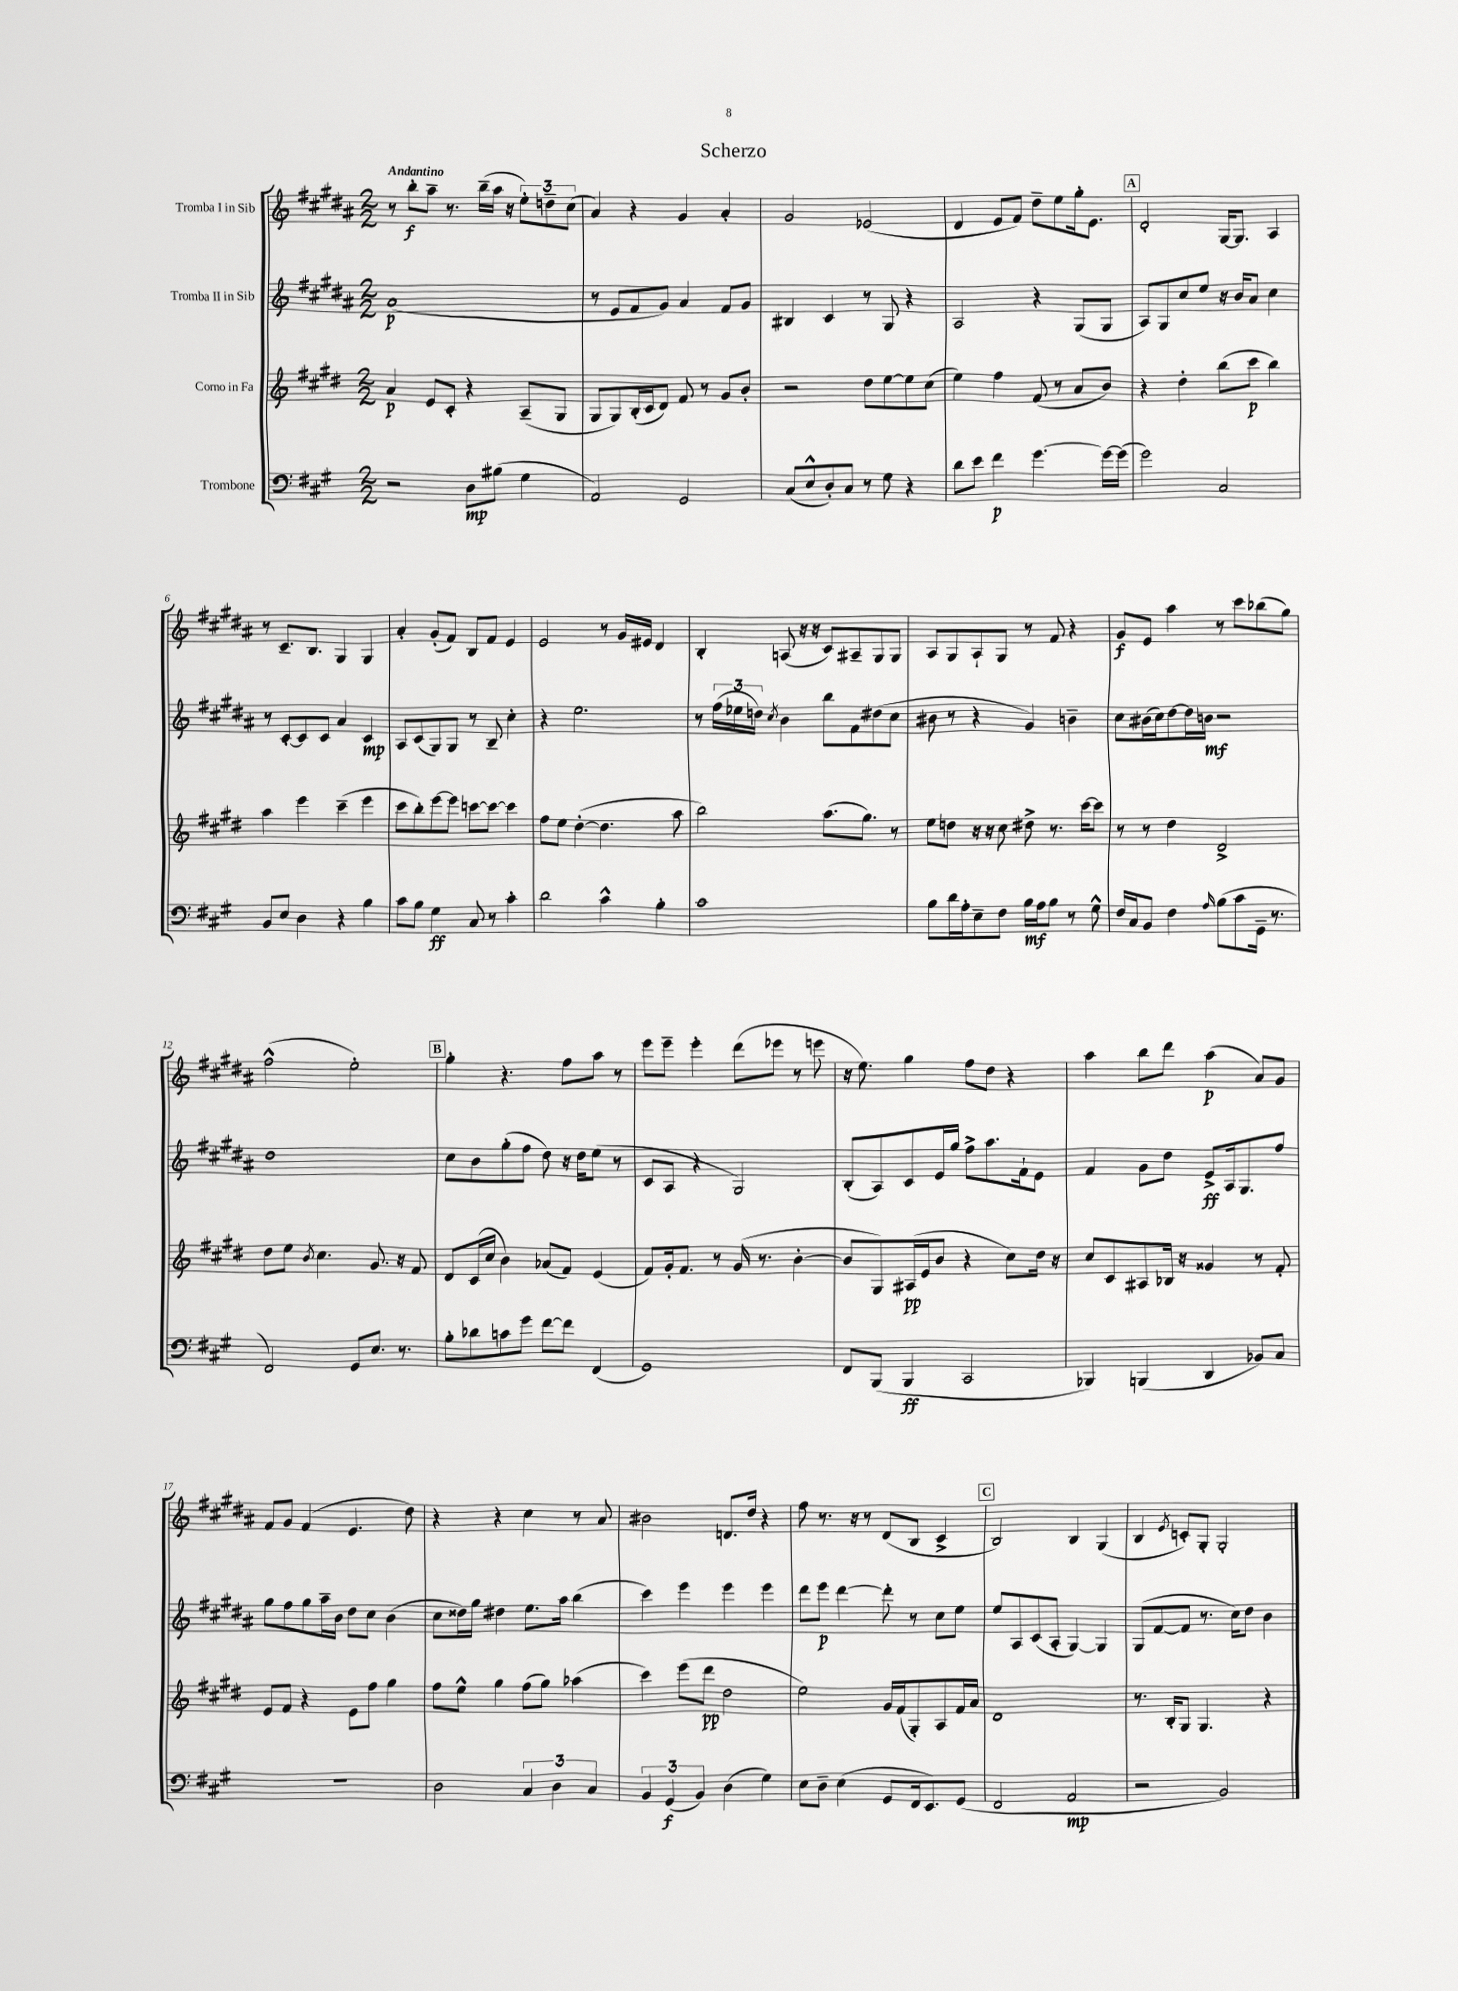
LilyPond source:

\header { title = "Scherzo" }
<<
\new StaffGroup <<
\new Staff = "s0" \with { instrumentName = "Tromba I in Sib" } {
    \clef treble \key b \major \numericTimeSignature \time 2/2 \tempo "Andantino"
    r8 b''8-.\f ais''8-- r8. b''16--( ais''16 r16 \tuplet 3/2 { e''8-.) d''8-- cis''8( } |
    ais'4) r4 gis'4 ais'4-. |
    gis'2 ees'2( |
    dis'4 e'8 fis'8) dis''8-- e''8 gis''16-. e'8. |
    \mark \markup { \box "A" } dis'2-. gis16~ gis8. ais4 |
    r8 cis'8.-- b8. gis4 gis4 |
    ais'4-. gis'8-.( fis'8) b8 fis'8 e'4 |
    e'2 r8 gis'16 eis'16 dis'4 |
    b4-. a8( r16 r16 cis'8) ais8-- gis8 gis8 |
    ais8 gis8 ais8-! gis8 r8 fis'8 r4 |
    gis'8\f e'8 ais''4 r8 cis'''8 bes''8( gis''8) |
    fis''2-^( e''2-.) |
    \mark \markup { \box "B" } gis''4-. r4. fis''8 ais''8 r8 |
    e'''8 e'''8-- e'''4-. dis'''8( ees'''8 r8 e'''8 |
    r16 e''8.) gis''4 fis''8 dis''8 r4 |
    ais''4 b''8 dis'''8 ais''4\p( ais'8) gis'8 |
    fis'8 gis'8 fis'4( e'4. dis''8) |
    r4 r4 cis''4 r8 ais'8 |
    bis'2 d'8. dis''16 r4 |
    fis''8 r8. r16 r8 dis'8( b8 cis'4-> |
    \mark \markup { \box "C" } b2) b4 gis4( |
    b4 \acciaccatura { e'8 } c'8-.) gis8-. gis2-. \bar "|." |
}
\new Staff = "s1" \with { instrumentName = "Tromba II in Sib" } {
    \clef treble \key b \major \numericTimeSignature \time 2/2
    ais'1\p( |
    r8 e'8 fis'8 gis'8) ais'4 fis'8 gis'8 |
    bis4 cis'4 r8 gis8 r4 |
    ais2 r4 gis8( gis8 |
    \mark \markup { \box "A" } ais8) gis8 cis''8 e''8 r16 b'16 ais'8 cis''4 |
    r8 cis'8~-. cis'8 cis'8 ais'4 cis'4\mp |
    ais8 cis'8( gis8) gis8 r8 b8-- cis''4-. |
    r4 e''2. |
    r8 \tuplet 3/2 { fis''16( ees''16 d''16) } \acciaccatura { cis''8 } b'4 b''8 fis'8 dis''8( cis''8 |
    bis'8 r8 r4 gis'4) b'4-- |
    cis''8 bis'16( cis''16) dis''8~ dis''16 b'16\mf r2 |
    dis''1 |
    \mark \markup { \box "B" } cis''8 b'8 gis''8-.( fis''8 dis''8) r16 dis''16 e''8( r8 |
    cis'8 ais8 r4 gis2) |
    b8-.( ais8) cis'8 e'16 gis''16 fis''8-> ais''8. fis'16-! e'8 |
    fis'4 gis'8 dis''8 e'8->\ff ais16 gis8. fis''8 |
    gis''8 fis''8 gis''8 ais''16-- b'16 dis''8 cis''8 b'4( |
    cis''8 disis''16) gis''16 dis''4 e''8. ais''16 b''4( |
    cis'''4) e'''4 e'''4 e'''4 |
    dis'''8 e'''8\p dis'''4~ dis'''8-. r8 cis''8 e''8 |
    \mark \markup { \box "C" } e''8 ais8 cis'8( ais8-. gis4~) gis4 |
    gis8( fis'8~ fis'8 r8. cis''16) dis''8 b'4 \bar "|." |
}
\new Staff = "s2" \with { instrumentName = "Corno in Fa" } {
    \clef treble \key e \major \numericTimeSignature \time 2/2
    a'4\p e'8 cis'8-. r4 a8--( gis8 |
    gis8 gis8) b16-.( cis'16 dis'8) fis'8 r8 gis'8 b'8-. |
    r2 dis''8 e''8~ e''8 cis''8( |
    e''4) fis''4 fis'8( r8 a'8 b'8) |
    \mark \markup { \box "A" } r4 dis''4-. b''8( cis'''8\p b''4) |
    a''4 e'''4 cis'''4--( e'''4 |
    cis'''8 b''8-.) e'''8~ e'''8 c'''8~ c'''8~ c'''4 |
    fis''8 e''8 dis''4~-.( dis''4. a''8 |
    b''2) a''8.( gis''8.) r8 |
    e''8 d''8 r16 r16 cis''8 dis''8-> r8. cis'''16~ cis'''8 |
    r8 r8 dis''4 dis'2-> |
    dis''8 e''8 \acciaccatura { b'8 } cis''4. gis'8. r16 fis'8 |
    \mark \markup { \box "B" } dis'8 cis'16( cis''16 b'4) aes'8( fis'8) e'4( |
    fis'8) gis'16-. fis'8. r8 gis'16( r8. b'4~-. |
    b'8 gis8) ais16\pp( e'16 b'8 r4 cis''8) dis''16 r16 |
    cis''8 cis'8 ais8 bes16 r16 gisis'4 r8 fis'8-. |
    e'8 fis'8 r4 e'8 fis''8 gis''4 |
    fis''8 e''8-^ gis''4 fis''8( gis''8) aes''4( |
    cis'''4) e'''8( dis'''8\pp dis''2 |
    e''2) gis'16 fis'16( gis8-.) a8 fis'16 a'16 |
    \mark \markup { \box "C" } dis'1 |
    r8. b16-. gis8 gis4. r4 \bar "|." |
}
\new Staff = "s3" \with { instrumentName = "Trombone" } {
    \clef bass \key a \major \numericTimeSignature \time 2/2
    r2 d8\mp bis8( gis4 |
    a,2) gis,2 |
    cis8( e8-^ d8-.) cis8 r8 gis8 r4 |
    d'8 e'8 fis'4\p gis'4.~ gis'16~ gis'16( |
    \mark \markup { \box "A" } gis'2) cis2 |
    b,8 e8 d4 r4 b4 |
    cis'8 b8 gis4\ff cis8 r8 cis'4-. |
    d'2 cis'4-^ b4-. |
    cis'1 |
    b8 d'16 a16-. e8-- fis8 b16\mf a16 b8 r8 gis8-^ |
    fis16 cis16 b,8 fis4 \grace { a16 } b8( cis'8 gis,16-- r8. |
    fis,2) gis,8 e8. r8. |
    \mark \markup { \box "B" } b8-. des'8 c'8 gis'8 fis'8~ fis'8 fis,4( |
    gis,1) |
    fis,8 b,,8( b,,4\ff cis,2 |
    bes,,4) b,,4( d,4 bes,8) cis8 |
    r1 |
    d2 \tuplet 3/2 { cis4 d4 cis4 } |
    \tuplet 3/2 { b,4 gis,4\f( b,4) } d4( gis4) |
    e8 d8-- e4( gis,8 fis,16 e,8.) gis,8( |
    \mark \markup { \box "C" } fis,2 a,2\mp |
    r2 b,2) \bar "|." |
}
>>
>>
